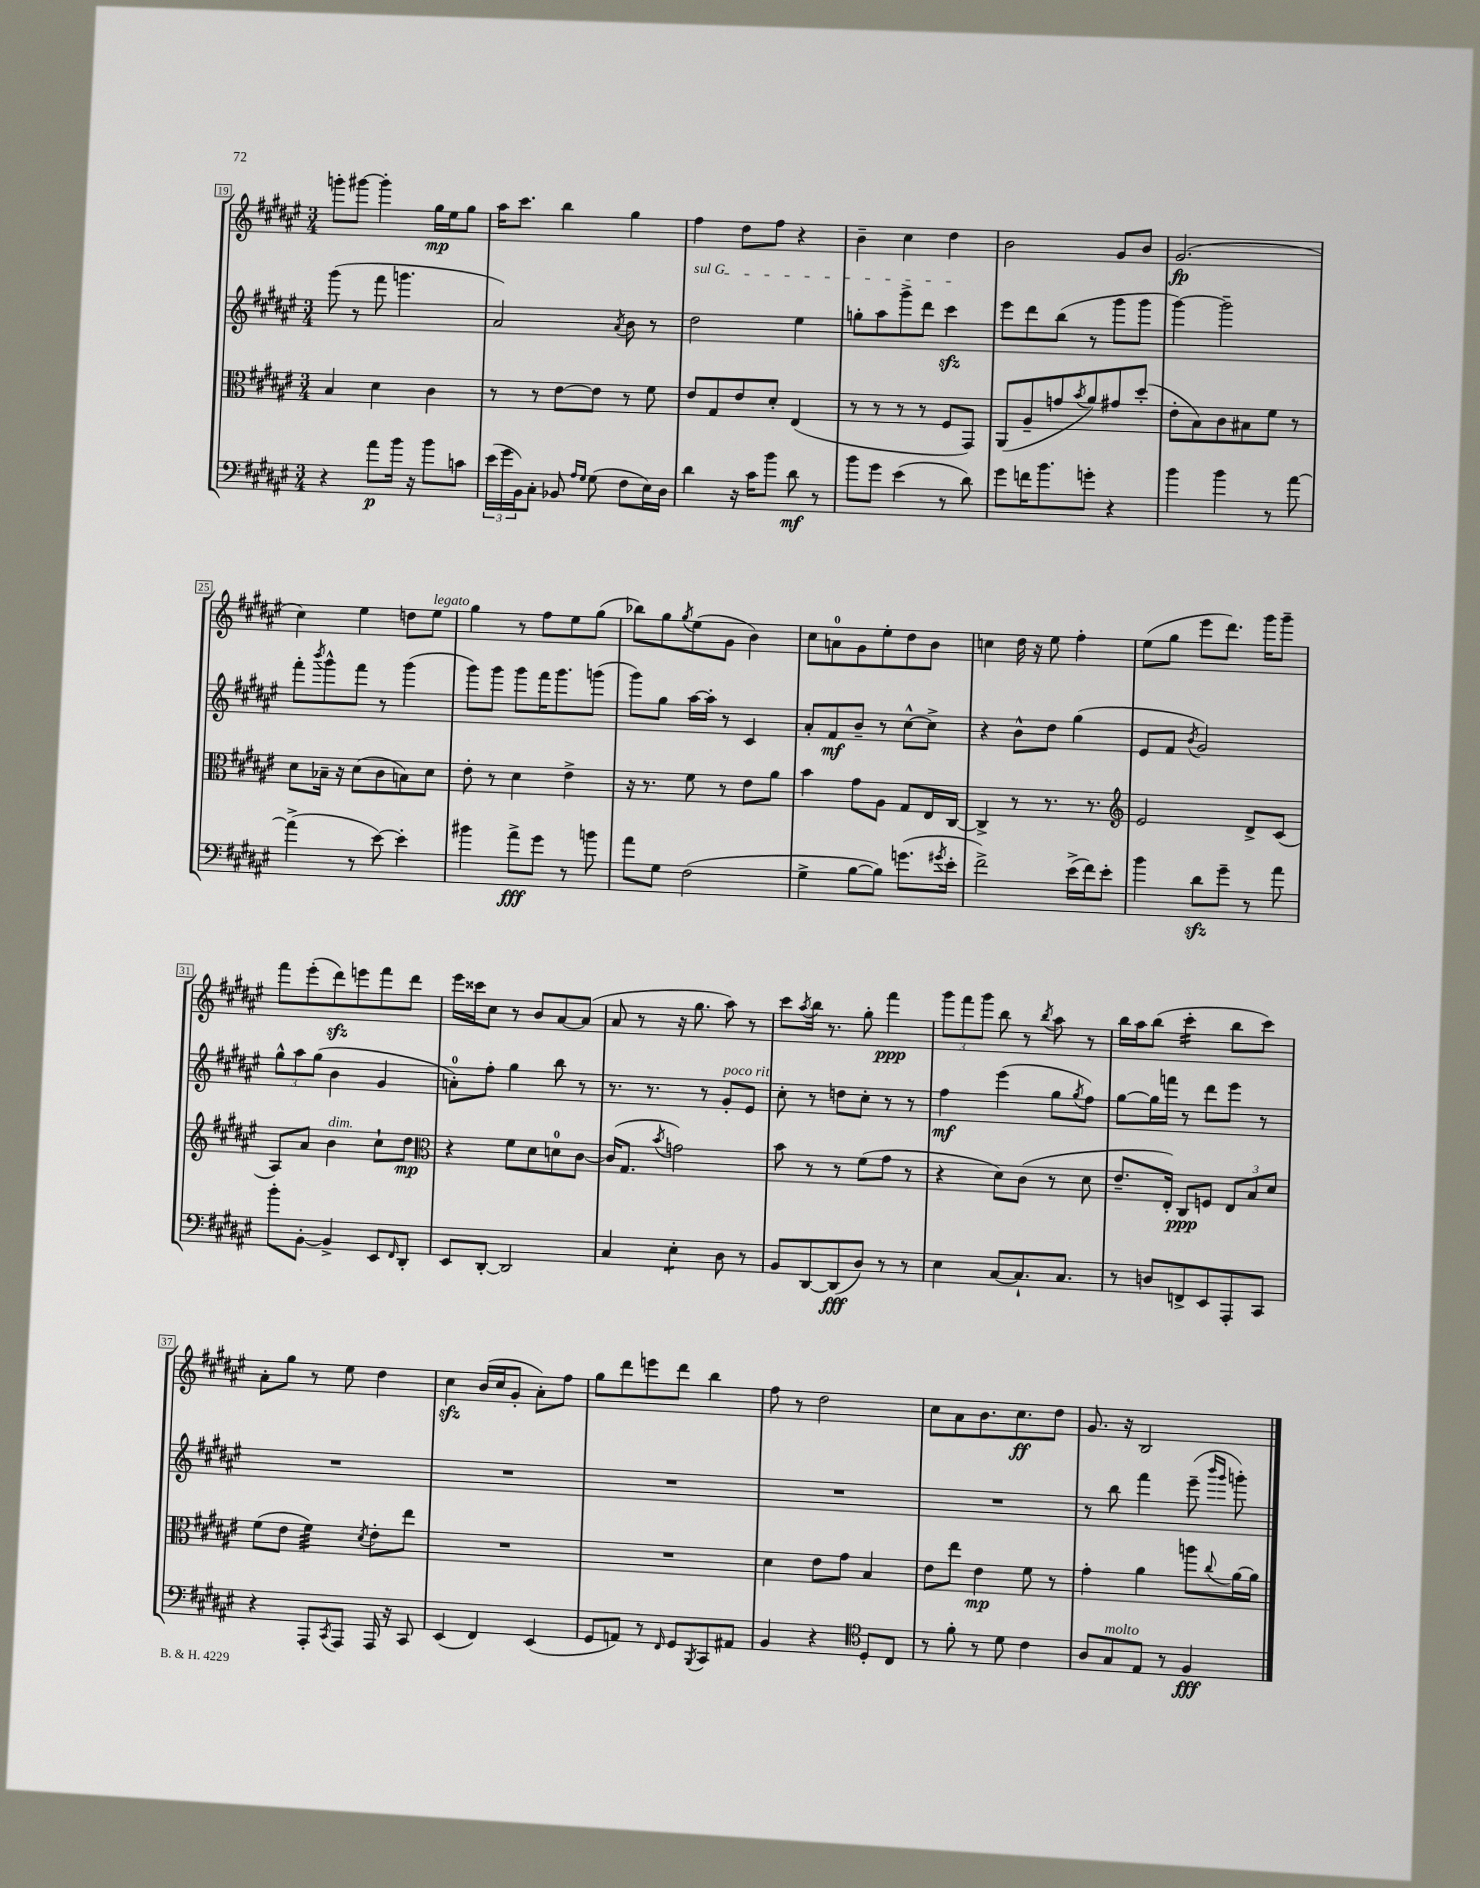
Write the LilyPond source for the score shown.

<<
\new StaffGroup <<
\new Staff = "s0" {
    \clef treble \key fis \major \numericTimeSignature \time 3/4
    g'''8-. gis'''8~ gis'''4-. gis''16\mp eis''16 gis''8 |
    ais''16 cis'''8. b''4 gis''4 |
    fis''4 dis''8 fis''8 r4 |
    b'4-- cis''4 dis''4 |
    b'2 gis'8 b'8 |
    gis'2.\fp( |
    cis''4) eis''4 d''8 eis''8^\markup { \italic "legato" } |
    gis''4 r8 fis''8 eis''8 gis''8( |
    bes''8) gis''8 \acciaccatura { gis''8 } eis''8( gis'8 b'4) |
    cis''8 a'8-0 gis'8 eis''8-. dis''8 b'8 |
    c''4 dis''16 r16 eis''8 fis''4-. |
    eis''8( gis''8 eis'''8 dis'''8.) gis'''16 gis'''8-- |
    fis'''8 eis'''8-.( dis'''8\sfz) e'''8 fis'''8 dis'''8 |
    eis'''16 cisis'''16 cis''8 r8 b'8 ais'8~ ais'8( |
    ais'8 r8 r16 gis''8. ais''8) r8 |
    cis'''8 \acciaccatura { ais''8 } b''16 r8. gis''8-. fis'''4\ppp |
    \tuplet 3/2 { gis'''8 fis'''8 gis'''8 } b''8 r8 \acciaccatura { b''8 } ais''8 r8 |
    b''16 ais''16 b''8( cis'''4:16-. b''8 cis'''8) |
    ais'8-. gis''8 r8 eis''8 dis''4 |
    cis''4\sfz b'16( cis''16 gis'8-. ais'8-.) fis''8 |
    gis''8 dis'''8 e'''8 dis'''8 b''4 |
    fis''8 r8 dis''2 |
    cis''8 ais'8 b'8. cis''8.\ff dis''8 |
    gis'8. r16 b2 \bar "|." |
}
\new Staff = "s1" {
    \clef treble \key fis \major \numericTimeSignature \time 3/4
    gis'''8( r8 fis'''8 g'''4. |
    ais'2) \acciaccatura { ais'8 } b'8 r8 |
    \once \override TextSpanner.bound-details.left.text = \markup { \italic "sul G" } dis''2\startTextSpan eis''4 |
    g''8-. ais''8 gis'''8-> dis'''8 cis'''4\sfz\stopTextSpan |
    eis'''8 dis'''8 b''8( r8 gis'''8 gis'''8 |
    gis'''4~) gis'''2-- |
    fis'''8-. \acciaccatura { b'''8 } gis'''8-^ fis'''8 r8 gis'''4( |
    gis'''8) gis'''8 gis'''8 fis'''16 gis'''8. g'''8( |
    gis'''8) gis''8 ais''16~ ais''16-. r8 cis'4 |
    ais'8-. fis'8\mf b'8-- r8 cis''8~-^ cis''8-> |
    r4 b'8-^ dis''8 gis''4( |
    eis'8 fis'8 \acciaccatura { b'8 } gis'2) |
    \tuplet 3/2 { gis''8-^ ais''8 gis''8( } b'4 gis'4 |
    a'8-0-.) fis''8-. gis''4 b''8 r8 |
    r8. r8. r8 gis'8-.^\markup { \italic "poco rit." } eis'8 |
    cis''8-. r8 d''8 cis''8-. r8 r8 |
    fis''4\mf eis'''4( gis''8 \acciaccatura { gis''8 } fis''8) |
    gis''8~ gis''16 f'''16 r8 dis'''8 eis'''8 r8 |
    R2. |
    R2. |
    R2. |
    R2. |
    R2. |
    r8 b''8 fis'''4 eis'''8--( \grace { b'''16 gis'''16 } g'''8-.) \bar "|." |
}
\new Staff = "s2" {
    \clef alto \key fis \major \numericTimeSignature \time 3/4
    b4 dis'4 cis'4 |
    r8 r8 eis'8~ eis'8 r8 fis'8 |
    eis'8 gis8 eis'8 dis'8-. eis4( |
    r8 r8 r8 r8 fis8 gis,8) |
    ais,8( ais8-- g'8 \acciaccatura { b'8 } ais'8) gis'8 dis''8-.( |
    eis'8-. b8) cis'8 bis8 fis'8 r8 |
    dis'8 bes16-- r16 dis'8( cis'8 b8) dis'8 |
    eis'8-. r8 dis'4 eis'4-> |
    r16 r8. fis'8 r8 eis'8 ais'8 |
    b'4 gis'8 ais8 gis8 eis16 cis16~ |
    cis4-> r8 r8. r8. |
    \clef treble eis'2 dis'8-> cis'8( |
    ais8) ais'8 b'4^\markup { \italic "dim." } cis''8-! dis''8\mp |
    \clef alto r4 fis'8 dis'8 d'8-0 cis'8~ |
    cis'16( gis8. \acciaccatura { b'8 } g'2) |
    b'8 r8 r8 fis'8( gis'8 r8 |
    r4 dis'8) cis'8( r8 dis'8 |
    eis'8.-- eis16-.) cis8\ppp f8 \tuplet 3/2 { eis8 b8 dis'8 } |
    fis'8( eis'8 fis'4:32) \acciaccatura { dis'8 } eis'8-. eis''8 |
    R2. |
    R2. |
    dis'4 eis'8 gis'8 b4 |
    eis'8 eis''8 eis'4\mp fis'8 r8 |
    gis'4-. ais'4 a''8 \appoggiatura { cis''8 } ais'16~ ais'16 \bar "|." |
}
\new Staff = "s3" {
    \clef bass \key fis \major \numericTimeSignature \time 3/4
    r4 ais'8\p b'16 r16 b'8 c'8 |
    \tuplet 3/2 { eis'16( gis'16 b,16) } cis8-. bes,8 \grace { ais16 gis16 } gis8( fis8 eis16) dis16 |
    dis'4 r16 cis'16 b'8 dis'8\mf r8 |
    b'8 gis'8 eis'4( r8 dis'8) |
    gis'8 f'16 b'8. g'8-. r4 |
    b'4 b'4 r8 ais'8~ |
    ais'4->( r8 eis'8~) eis'4-. |
    bis'4 ais'8->\fff gis'8 r8 b'8 |
    ais'8 gis8 fis2( |
    gis4-> b8~ b8) g'8.( \acciaccatura { gis'8 } eis'16-. |
    fis'2->) eis'16->( fis'16) eis'8-. |
    b'4 dis'8\sfz gis'8-- r8 ais'8 |
    b'8-. b,8~-. b,4-> eis,8 \grace { fis,16 } dis,8-. |
    eis,8 dis,8~-. dis,2 |
    cis4 eis4:8-. dis8 r8 |
    b,8 dis,8~ dis,8\fff( dis8) r8 r8 |
    eis4 cis8~ cis8.-! cis8. |
    r8 d8 f,8-> eis,8 ais,,8-. cis,8 |
    r4 ais,,8-. \acciaccatura { cis,8 } ais,,8 ais,,16 r16 cis,8 |
    eis,4( fis,4) eis,4( |
    gis,8 a,8) r8 \grace { fis,16 } gis,8 \acciaccatura { b,,8 } cis,8 ais,8 |
    b,4 r4 \clef tenor dis8-. cis8 |
    r8 fis'8-. r8 dis'8 cis'4 |
    ais8 gis8^\markup { \italic "molto" } eis8 r8 fis4\fff \bar "|." |
}
>>
>>
\layout { \context { \Score currentBarNumber = #19 \override BarNumber.stencil = #(make-stencil-boxer 0.1 0.3 ly:text-interface::print) } }
